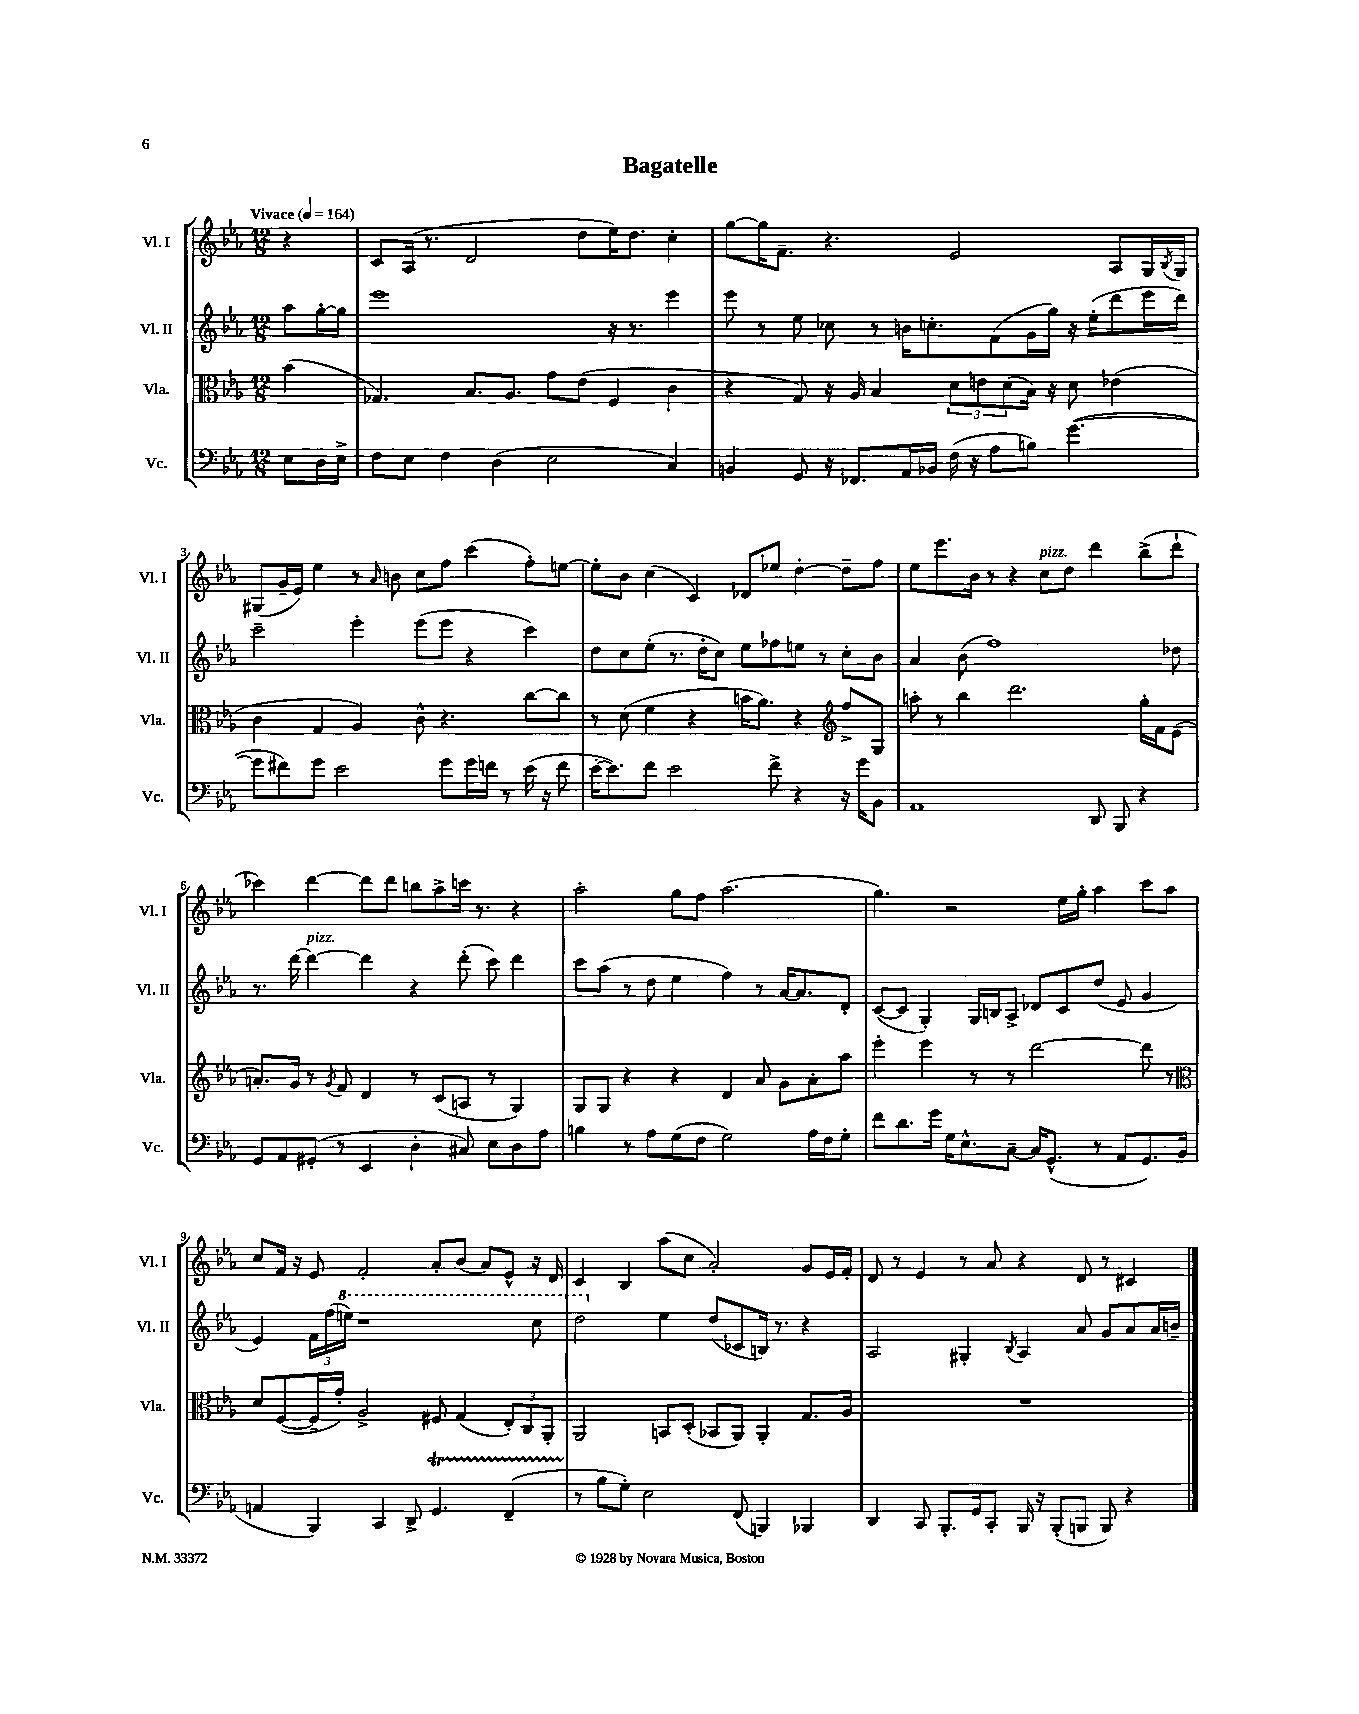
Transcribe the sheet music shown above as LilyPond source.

\header { title = "Bagatelle" }
<<
\new StaffGroup <<
\new Staff = "s0" \with { instrumentName = "Vl. I" shortInstrumentName = "Vl. I" } {
    \clef treble \key ees \major \numericTimeSignature \time 12/8 \partial 4 \tempo "Vivace" 4 = 164
    r4 |
    c'8 aes16( r8. d'2 d''8 ees''16) d''8. c''4-. |
    g''8~ g''16 f'8.-- r4. ees'2 aes8 g16 \acciaccatura { bes8 } g16 |
    gis8( g'16-- ees'16) ees''4 r8 \grace { aes'16 } b'8 c''8 f''8 c'''4( f''8-.) e''8~ |
    e''8-. bes'8 c''4( c'4) des'8 ees''8 d''4~-. d''8-- f''8 |
    ees''8 ees'''8. bes'16 r8 r4 c''8^\markup { \italic "pizz." } d''8 d'''4 bes''8->( d'''8-! |
    ces'''4) d'''4~ d'''8 d'''8 b''8 aes''8-> c'''16 r8. r4 |
    aes''2-. g''8 f''8 aes''2.( |
    g''4.) r2 ees''16 g''16-. aes''4 c'''8 aes''8 |
    c''8 f'16 r16 ees'8 f'2-. aes'8-. bes'8( aes'8) ees'8-^ r16 d'16 |
    c'4 bes4 aes''8( c''8 aes'2-.) g'8 ees'16 f'16-. |
    d'8 r8 ees'4 r8 aes'8 r4 d'8 r8 cis'4 \bar "|." |
}
\new Staff = "s1" \with { instrumentName = "Vl. II" shortInstrumentName = "Vl. II" } {
    \clef treble \key ees \major \numericTimeSignature \time 12/8 \partial 4
    aes''8 g''16~-. g''16 |
    ees'''1 r16 r8. ees'''4 |
    ees'''8 r8 ees''8 ces''8 r8 b'16 c''8.-. f'8( g'16 g''16) r16 ees''16-.( d'''8 ees'''16 d'''16) |
    c'''2-- ees'''4-. ees'''8( ees'''8 r4 c'''4) |
    d''8 c''8 ees''8-.( r8. d''16-. c''8) ees''8 fes''8 e''8 r8 c''8-. bes'8 |
    aes'4 bes'8( f''1) des''8 |
    r8. d'''16~ d'''4~^\markup { \italic "pizz." } d'''4 r4 d'''8-.( c'''8) d'''4 |
    c'''8 aes''8( r8 d''8 ees''4 f''4) r8 aes'16~ aes'8. d'8-. |
    c'8~( c'8 g4-.) g16 b16 aes8-> des'8 c'8 d''8( ees'8 g'4 |
    ees'4) \tuplet 3/2 { f'16 f''16( \ottava #1 e'''16) } r1 c'''8 |
    d'''2 \ottava #0 ees''4 d''8( ces'8 b16) r8. r4 |
    aes2 gis4-. \acciaccatura { bes8 } aes4 aes'8 g'8 aes'8 aes'16 b'16-- \bar "|." |
}
\new Staff = "s2" \with { instrumentName = "Vla." shortInstrumentName = "Vla." } {
    \clef alto \key ees \major \numericTimeSignature \time 12/8 \partial 4
    bes'4( |
    ges4.) bes8. aes8. g'8 ees'8( f4 c'4 |
    r4 g8) r16 aes16 bes4 \tuplet 3/2 { d'8 e'8 d'8( } bes16) r16 d'8 ees'4( |
    c'4 g4 aes4) c'8-^ r4. c''8~ c''8 |
    r8 d'8( f'4 r4 b'16 aes'8.) r4 \clef treble f''8-> g8 |
    a''8-. r8 bes''4 d'''2. g''16-. f'16 ees'8( |
    a'8.-.) g'16 r8 \acciaccatura { g'8 } f'8 d'4 r8 c'8( a8 r8 g4) |
    g8 g8 r4 r4 d'4 aes'8 g'8 aes'8-. aes''8 |
    ees'''4-. ees'''4 r8 r8 d'''2~ d'''8 r8 |
    \clef alto d'8 f8~( f16-- g'16-.) aes2-> fis8 g4( \tuplet 3/2 { ees8-.) c8 aes,8-. } |
    aes,2 b,8 d8-.( bes,8 aes,8) aes,4-. g8. aes16 |
    R1. \bar "|." |
}
\new Staff = "s3" \with { instrumentName = "Vc." shortInstrumentName = "Vc." } {
    \clef bass \key ees \major \numericTimeSignature \time 12/8 \partial 4
    ees8 d16 ees16-> |
    f8 ees8 f4 d4( ees2 c4) |
    b,4 g,8 r16 fes,8. aes,16 bes,16 f16( r16 aes8 b8) g'4.~( |
    g'8 fis'8) g'8 ees'2 g'8 g'16 f'16 r8 ees'16( r16 f'8 |
    ees'16~-. ees'8.) f'8 ees'2 f'8-> r4 r16 g'16 bes,8 |
    aes,1 d,8 bes,,8 r4 |
    g,8 aes,8 gis,8-.( r8 ees,4 d4-. cis8) ees8 d8 aes8 |
    b4 r8 aes8 g8( f8 g2) aes16 f16 g8-. |
    f'8 d'8. g'16 g16 ees8.-^ c8~-- c16 g,8.-^( r8 aes,8 g,8.) bes,16( |
    a,4 bes,,4) c,4 d,8-> g,4.\startTrillSpan f,4--( |
    r8\stopTrillSpan bes8 g8-.) ees2 f,8( b,,4) bes,,4 |
    d,4 c,8 bes,,8.-. g,16 c,8-. bes,,16 r16 bes,,8-.( b,,8 b,,8) r4 \bar "|." |
}
>>
>>
